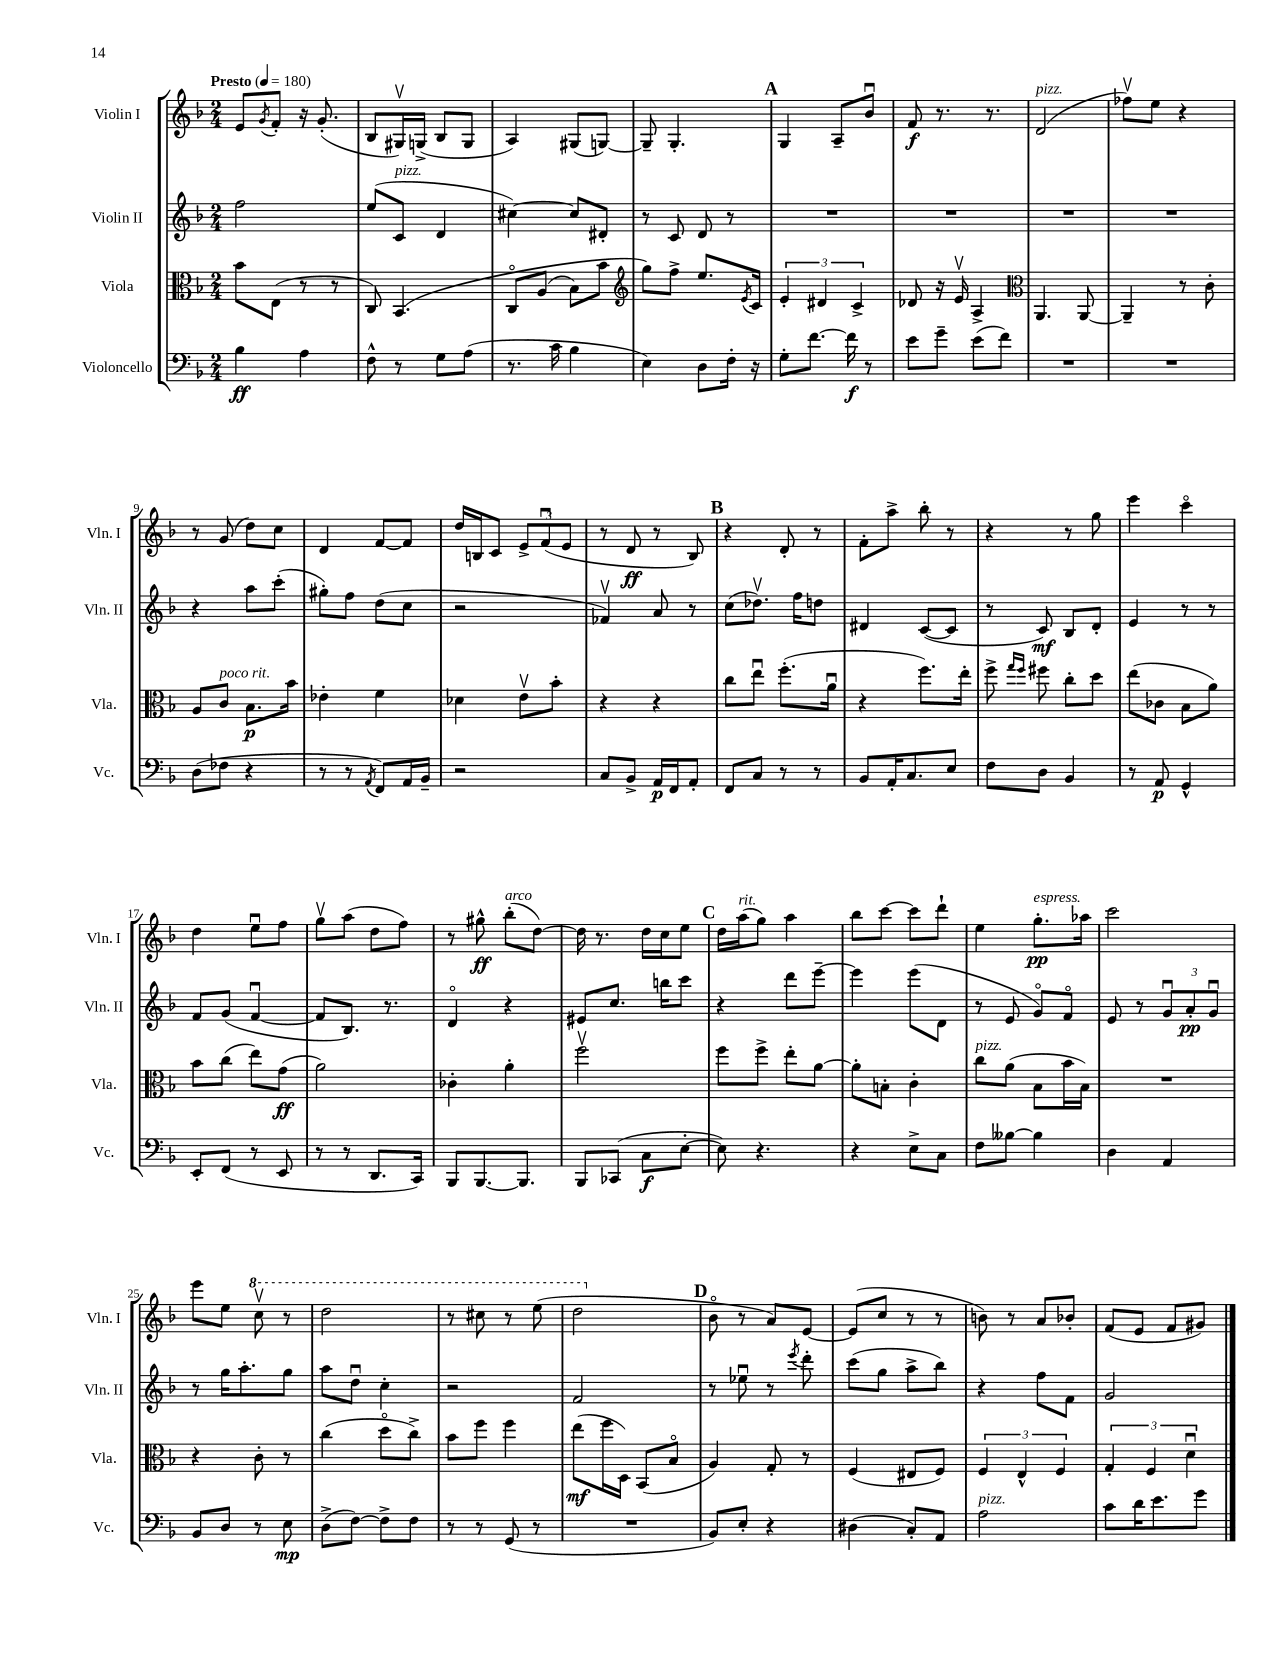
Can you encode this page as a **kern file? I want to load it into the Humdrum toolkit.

**kern	**kern	**kern	**kern
*staff4	*staff3	*staff2	*staff1
*clefF4	*clefC3	*clefG2	*clefG2
*k[b-]	*k[b-]	*k[b-]	*k[b-]
*M2/4	*M2/4	*M2/4	*M2/4
*MM180	*MM180	*MM180	*MM180
4B-\	8b-\L	2ff\	8e/L
.	.	.	8qg/
.	(8E\J	.	8f'/J
4A\	8r	.	16r
.	.	.	(8.g'/
.	8r	.	.
=	=	=	=
8F^^\	8C/)	(8ee/L	8B-/L
8r	&(4.BB-/	8c/J	16G#v/L)
.	.	.	(16G^/JJ
8G\L	.	4d/	8B-/L
(8A\J	.	.	8G/J
=	=	=	=
8.r	8Co/L	[4cc#\)	4A/)
.	(8A/J	.	.
16c\	.	.	.
4B-\	8B-\L)	8cc#/]L	(8G#/L
.	8b-\J	8d#'/J	[8G/J)
=	=	=	=
*	*clefG2	*	*
4E\)	8gg\L&)	8r	8G~/]
.	8ff^\J	8c/	4.G'/
8D\L	8.ee/L	8d/	.
16F'\Jk	.	8r	.
.	8qe/	.	.
16r	16c/Jk	.	.
=	=	=	=
8G'\L	6e'/	2r	4G/
[8.f\J	.	.	.
.	6d#/	.	.
.	.	.	8A~/L
16f\]	.	.	.
.	6c^/	.	.
8r	.	.	8b-u/J
=	=	=	=
8e\L	8d-/	2r	8f/
8g~\J	16r	.	8.r
.	16ev/	.	.
(8e\L	4A^/	.	.
.	.	.	8.r
8f\J)	.	.	.
=	=	=	=
*	*clefC3	*	*
2r	4.AA/	2r	(2d/
.	[8AA/	.	.
=	=	=	=
2r	4AA~/]	2r	8ff-v\L)
.	.	.	8ee\J
.	8r	.	4r
.	8c'\	.	.
=	=	=	=
(8D\L	8A/L	4r	8r
8F-\J	8c/J	.	(8g/
4r	8.B-\L	8aa\L	8dd\L)
.	.	(8ccc'\J	8cc\J
.	16b-\Jk	.	.
=	=	=	=
8r	4e-'\	8gg#'\L)	4d/
8r	.	8ff\J	.
8qAA/	.	.	.
8FF/L)	4f\	(8dd\L	[8f/L
16AA/L	.	8cc\J	8f/]J
16BB-~/JJ	.	.	.
=	=	=	=
2r	4d-\	2r	16dd/LL
.	.	.	16B/J
.	.	.	8c/J
.	8ev\L	.	12e^/L
.	.	.	(12fu/
.	8b-'\J	.	.
.	.	.	12e/J
=	=	=	=
8C/L	4r	4f-v/)	8r
8BB-^/J	.	.	8d/
16AA/LL	4r	8a/	8r
16FF/J	.	.	.
8AA'/J	.	8r	8B-/)
=	=	=	=
8FF/L	8cc\L	(8cc\L	4r
8C/J	8eeu\J	8.dd-v\J)	.
8r	(8.ff'\L	.	8d'/
.	.	16ff\LK	.
8r	.	8dd\J	8r
.	16au\Jk	.	.
=	=	=	=
8BB-/L	4r	4d#/	8f'\L
16AA'/K	.	.	8aa^\J
8.C/	.	.	.
.	8.ff\L)	([8c/L	8bb-'\
8E/J	.	8c/]J	8r
.	16ee'\Jk	.	.
=	=	=	=
8F\L	8ff^\	8r	4r
.	16qqgg/LL	.	.
.	16qqff/JJ	.	.
8D\J	8ff#\	8c/)	.
4BB-/	8cc'\L	8B-/L	8r
.	8dd\J	8d'/J	8gg\
=	=	=	=
8r	(8ee\L	4e/	4eee\
8AA/	8c-\J	.	.
4GG^^/	8B-\L	8r	4ccco\
.	8a\J)	8r	.
=	=	=	=
8EE'/L	8b-\L	8f/L	4dd\
(8FF/J	(8cc\J	(8g/J	.
8r	8ee\L)	[4fu/	8eeu\L
8EE/	(8g\J	.	8ff\J
=	=	=	=
8r	2a\)	8f/]L	8ggv\L
8r	.	8.B-/J)	(8aa\J
8.DD/L	.	.	8dd\L
.	.	8.r	.
.	.	.	8ff\J)
16CC/Jk)	.	.	.
=	=	=	=
8BBB-/L	4c-'\	4do/	8r
[8.BBB-/	.	.	8gg#^^\
.	4a'\	4r	(8bb-'\L
8.BBB-/]J	.	.	.
.	.	.	[8dd\J)
=	=	=	=
8BBB-/L	2ffv\	8e#/L	16dd\]
.	.	.	8.r
(8CC-/J	.	8.cc/J	.
8C\L	.	.	16dd\LL
.	.	16bb\LK	16cc\J
[8E'\J	.	8ccc\J	8ee\J
=	=	=	=
8E\])	8ff\L	4r	16dd\LL
.	.	.	(16aa\J
4.r	8ff^\J	.	8gg\J)
.	8ee'\L	8ddd\L	4aa\
.	[8a\J	[8eee~\J	.
=	=	=	=
4r	8a'\]L	4eee\]	8bb-\L
.	8B'\J	.	[8ccc\J
8E^\L	4c'\	(8eee\L	8ccc\]L
8C\J	.	8d\J	8ddd`\J
=	=	=	=
8F\L	8cc\L	8r	4ee\
[8B--\J	(8a\J	8e/	.
4B--\]	8B-\L	8go/L)	8.gg'\L
.	16b-\L	8fo/J	.
.	16B-\JJ)	.	16aa-\Jk
=	=	=	=
4D\	2r	8e/	2ccc\
.	.	8r	.
4AA/	.	12gu/L	.
.	.	12a'/	.
.	.	12gu/J	.
=	=	=	=
8BB-/L	4r	8r	8eee\L
8D/J	.	16gg\LK	8ee\J
.	.	8.aa'\	.
8r	8c'\	.	8cccv\
8E\	8r	8gg\J	8r
=	=	=	=
(8D^\L	(4cc\	8aa\L	2ddd\
[8F\J)	.	8ddu\J	.
8F^\]L	8ddo\L	4cc'\	.
8F\J	8cc^\J)	.	.
=	=	=	=
8r	8b-\L	2r	8r
8r	8ff\J	.	8ccc#\
(8GG/	4ff\	.	8r
8r	.	.	(8eee\
=	=	=	=
2r	(8ee\L	2f/	2ddd\
.	16ff\L	.	.
.	16D\JJ)	.	.
.	(8BB-/L	.	.
.	8B-o/J	.	.
=	=	=	=
8BB-/L)	4A/)	8r	8b-o\
8E'/J	.	8ee-u\	8r
4r	8G'/	8r	8a/L)
.	.	8qeee/	.
.	8r	8ddd'\	[8e/J
=	=	=	=
(4D#\	(4F/	(8ccc\L	(8e/]L
.	.	8gg\J	8cc/J
8C'/L)	8E#/L	8aa^\L	8r
8AA/J	8F/J)	8bb-\J)	8r
=	=	=	=
2A\	6F/	4r	8b\)
.	.	.	8r
.	6E^^/	.	.
.	.	8ff\L	8a/L
.	6F/	.	.
.	.	8f\J	8b-'/J
=	=	=	=
8c\L	6G'/	2g/	(8f/L
16d\K	.	.	8e/J
.	6F/	.	.
8.e\	.	.	.
.	.	.	8f/L
.	6du\	.	.
8g\J	.	.	8g#/J)
==	==	==	==
*-	*-	*-	*-
